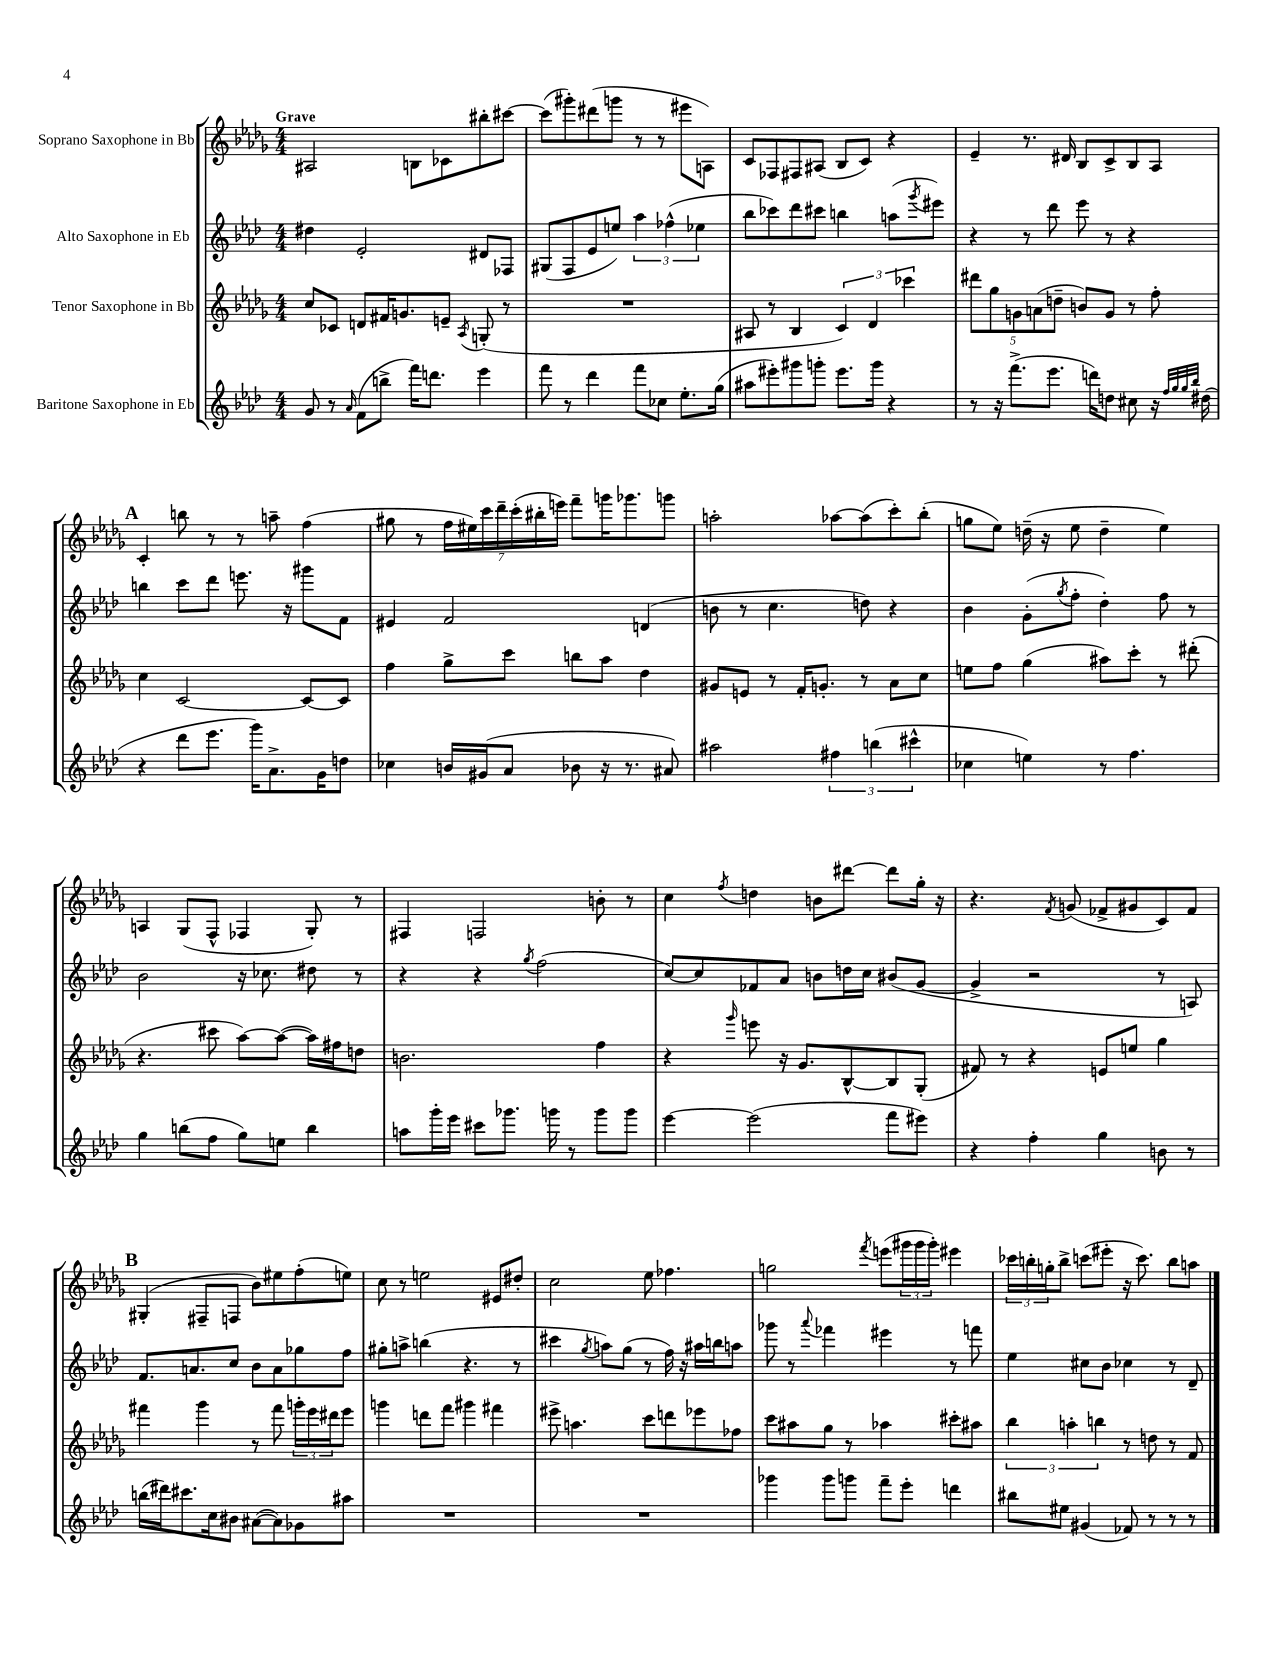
<<
\new StaffGroup <<
\new Staff = "s0" \with { instrumentName = "Soprano Saxophone in Bb" } {
    \clef treble \key des \major \numericTimeSignature \time 4/4 \tempo "Grave"
    ais2 b8 ces'8 bis''8-. cis'''8~ |
    cis'''8( gis'''8-.) dis'''8( g'''8 r8 r8 eis'''8 a8) |
    c'8 fes8 fis8 ais8( bes8 c'8) r4 |
    ees'4-- r8. dis'16 bes8 c'8-> bes8 aes8 |
    \mark \markup { \bold "A" } c'4-. b''8 r8 r8 a''8-- f''4( |
    gis''8 r8 \tuplet 7/4 { f''16 eis''16) c'''16 des'''16-- c'''16-.( bis''16-. e'''16) } f'''8-- g'''16 ges'''8. g'''8 |
    a''2-. aes''8~ aes''8( c'''8-.) bes''8-.( |
    g''8 ees''8) d''16--( r16 ees''8 d''4-- ees''4) |
    a4 ges8( f8-^ fes4 ges8-.) r8 |
    fis4 f2 b'8-. r8 |
    c''4 \acciaccatura { f''8 } d''4 b'8 dis'''8~ dis'''8 ges''16-. r16 |
    r4. \acciaccatura { f'8 } g'8( fes'8-> gis'8 c'8) fes'8 |
    \mark \markup { \bold "B" } gis4-.( fis8-- f8 bes'8) eis''8 f''8-.( e''8) |
    c''8 r8 e''2 eis'8 dis''8-. |
    c''2 ees''8 fes''4. |
    g''2 \acciaccatura { f'''8 } e'''8( \tuplet 3/2 { gis'''16 gis'''16 gis'''16-.) } eis'''4 |
    \tuplet 3/2 { ces'''16 b''16-. g''16-. } b''8-> c'''8( eis'''8-. r16 c'''8.) b''8 a''8 \bar "|." |
}
\new Staff = "s1" \with { instrumentName = "Alto Saxophone in Eb" } {
    \clef treble \key aes \major \numericTimeSignature \time 4/4
    dis''4 ees'2-. dis'8 fes8 |
    gis8( f8 ees'8 e''8) \tuplet 3/2 { aes''4 fes''4-^( ees''4 } |
    bes''8 ces'''8) des'''8 cis'''8 b''4 a''8( \acciaccatura { g'''8 } eis'''8) |
    r4 r8 des'''8 ees'''8 r8 r4 |
    \mark \markup { \bold "A" } b''4 c'''8 des'''8 e'''8. r16 gis'''8 f'8 |
    eis'4 f'2 d'4( |
    b'8 r8 c''4. d''8) r4 |
    bes'4 g'8-.( \acciaccatura { g''8 } f''8-. des''4-.) f''8 r8 |
    bes'2 r16 ces''8. dis''8 r8 |
    r4 r4 \acciaccatura { g''8 } f''2( |
    c''8~) c''8 fes'8 aes'8 b'8 d''16 c''16 bis'8( g'8~ |
    g'4-> r2 r8 a8) |
    \mark \markup { \bold "B" } f'8. a'8. c''8 bes'8 a'8 ges''8 f''8 |
    gis''8-. a''8-> b''4( r4. r8 |
    cis'''4 \acciaccatura { g''8 } a''8) g''8( r8 f''16) r16 ais''16 b''16 a''8 |
    ges'''8 r8 \appoggiatura { aes'''8 } fes'''4 eis'''4 r8 f'''8 |
    ees''4 cis''8 bes'8 ces''4 r8 des'8-- \bar "|." |
}
\new Staff = "s2" \with { instrumentName = "Tenor Saxophone in Bb" } {
    \clef treble \key des \major \numericTimeSignature \time 4/4
    c''8 ces'8 d'8 fis'16 g'8. e'8-- \acciaccatura { aes8 } g8-.( r8 |
    R1 |
    ais8 r8 bes4 \tuplet 3/2 { c'4) des'4 ces'''4 } |
    \tuplet 5/4 { dis'''8 ges''8 g'8 a'8( d''8-- } b'8) g'8 r8 f''8-. |
    \mark \markup { \bold "A" } c''4 c'2~ c'8~ c'8 |
    f''4 ges''8-> c'''8 b''8 aes''8 des''4 |
    gis'8 e'8 r8 f'16-. g'8.-. r8 aes'8 c''8 |
    e''8 f''8 ges''4( ais''8) c'''8-. r8 dis'''8-.( |
    r4. cis'''8 aes''8~) aes''8~( aes''16) fis''16 d''8 |
    b'2. f''4 |
    r4 \grace { ges'''16 } e'''8 r16 ges'8. bes8~-^ bes8 ges8-.( |
    fis'8) r8 r4 e'8 e''8 ges''4 |
    \mark \markup { \bold "B" } fis'''4 ges'''4 r8 fis'''8 \tuplet 3/2 { g'''16-. ees'''16 dis'''16 } ees'''8 |
    g'''4 d'''8 f'''8 gis'''4 fis'''4 |
    eis'''8-> a''4. c'''8 d'''8 ees'''8 fes''8 |
    c'''8 ais''8 ges''8 r8 aes''4 cis'''8-. ais''8 |
    \tuplet 3/2 { bes''4 a''4-. b''4 } r8 d''8 r8 f'8 \bar "|." |
}
\new Staff = "s3" \with { instrumentName = "Baritone Saxophone in Eb" } {
    \clef treble \key aes \major \numericTimeSignature \time 4/4
    g'8 r8 \grace { aes'16 } f'8( b''8-> f'''16) d'''8. ees'''4 |
    f'''8 r8 des'''4 f'''8 ces''8 ees''8.-. g''16( |
    ais''8 eis'''8-.) gis'''8 g'''8-. eis'''8. g'''16 r4 |
    r8 r16 f'''8.->( ees'''8. d'''16) d''8 cis''8 r16 \grace { f''32 g''32 g''32 bes''32 } dis''16( |
    \mark \markup { \bold "A" } r4 des'''8 ees'''8. g'''16) aes'8.-> g'16 d''8 |
    ces''4 b'16 gis'16( aes'8 bes'8 r16 r8. ais'8) |
    ais''2 \tuplet 3/2 { fis''4 b''4( cis'''4-^ } |
    ces''4 e''4) r8 f''4. |
    g''4 b''8( f''8 g''8) e''8 b''4 |
    a''8 g'''16-. ees'''16 cis'''8 ges'''8. g'''16 r8 g'''8 g'''8 |
    ees'''4~ ees'''2( f'''8 eis'''8) |
    r4 f''4-. g''4 b'8 r8 |
    \mark \markup { \bold "B" } b''16( dis'''16) cis'''8. c''16 bis'8 ais'8~( ais'8) ges'8 ais''8 |
    R1 |
    R1 |
    ges'''4 ges'''8 g'''8 f'''8-- ees'''8-. d'''4 |
    bis''8 eis''8 gis'4( fes'8) r8 r8 r8 \bar "|." |
}
>>
>>
\layout { \context { \Score \remove "Bar_number_engraver" } }
